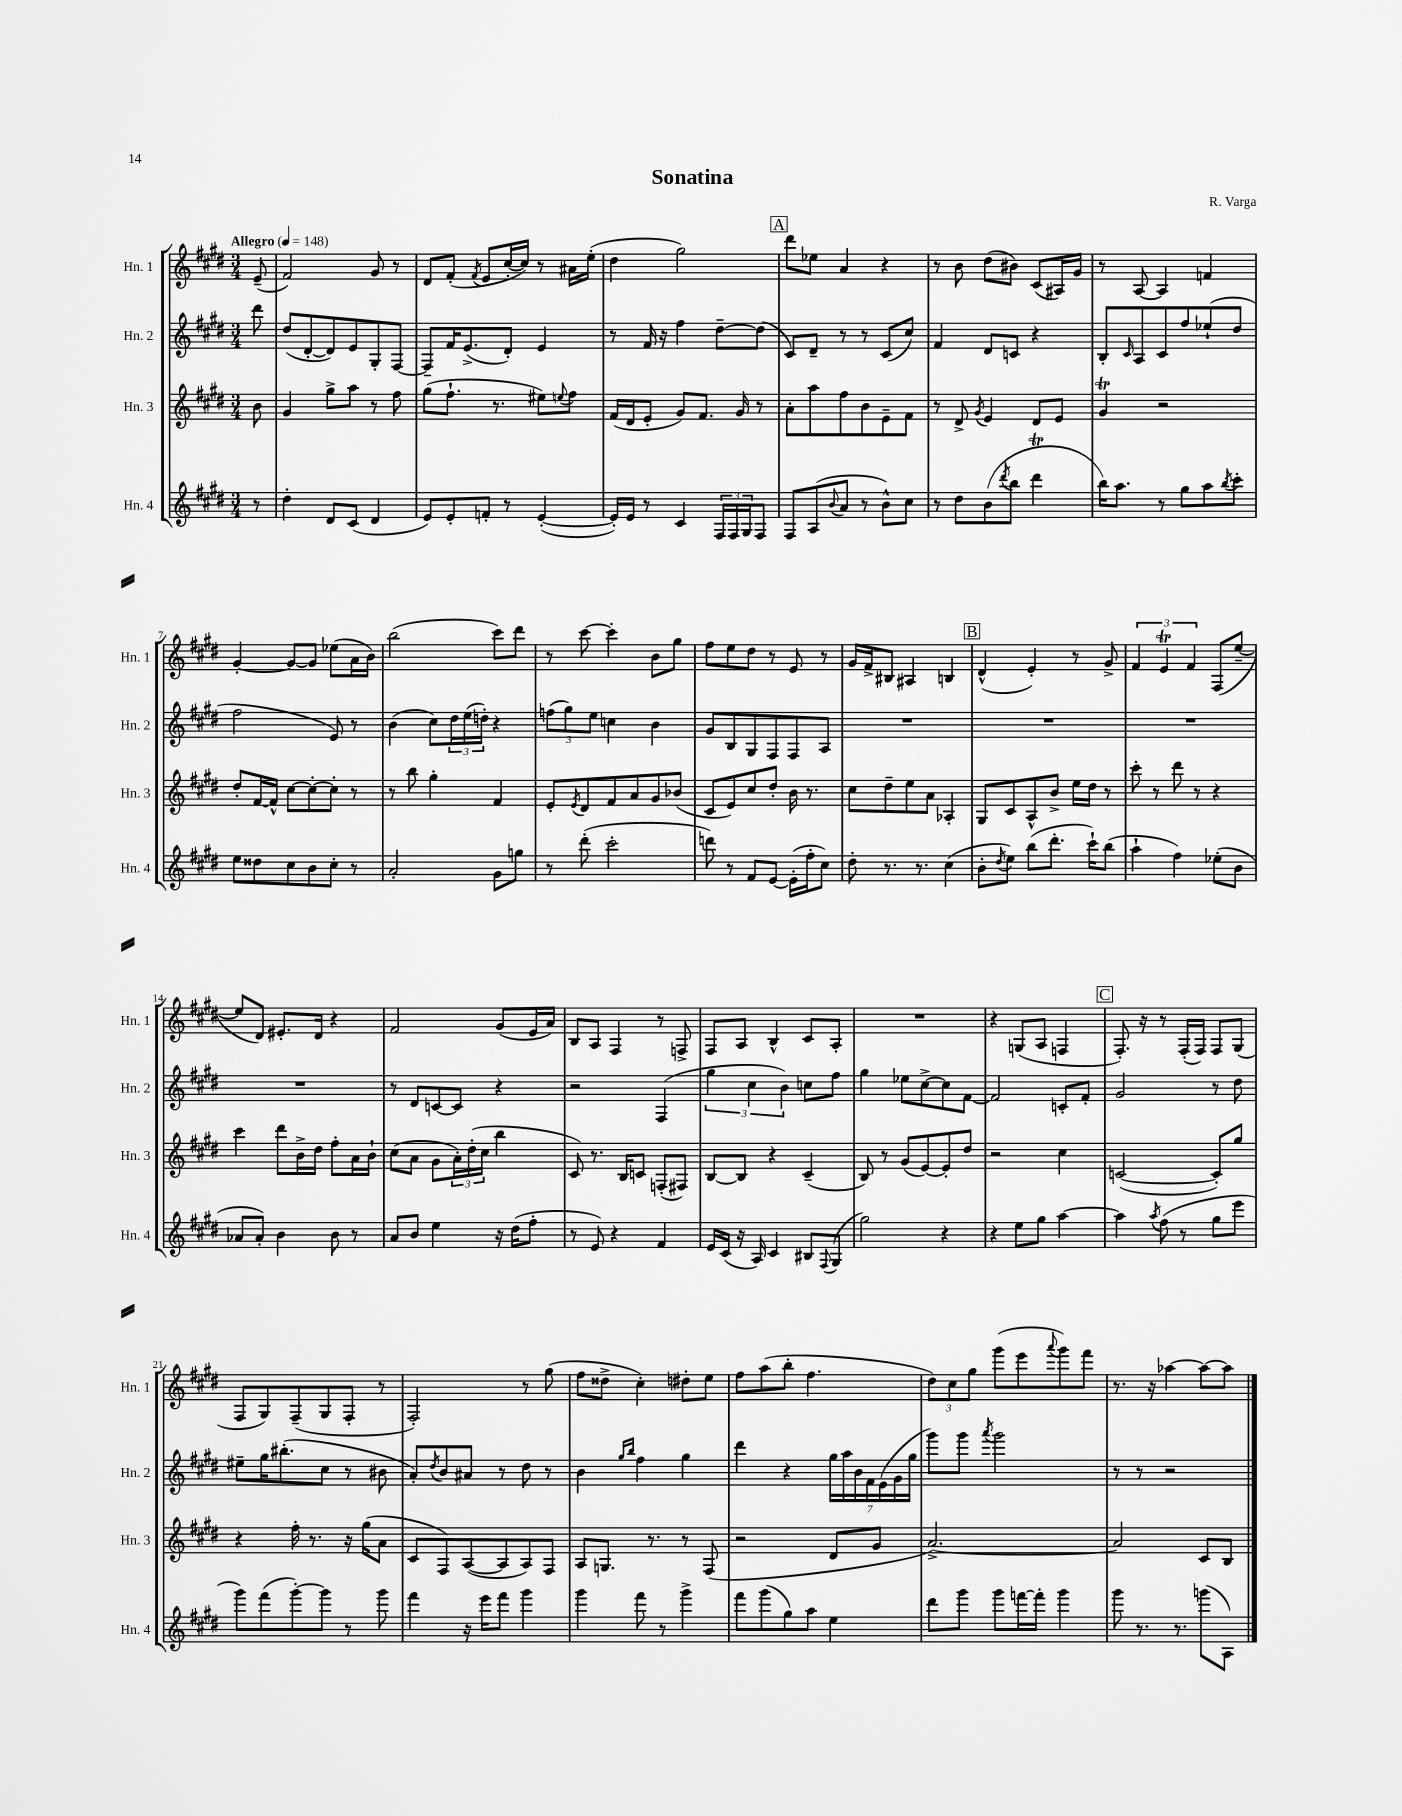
\header { title = "Sonatina" composer = "R. Varga" }
<<
\new StaffGroup <<
\new Staff = "s0" \with { instrumentName = "Hn. 1" shortInstrumentName = "Hn. 1" } {
    \clef treble \key e \major \numericTimeSignature \time 3/4 \partial 8 \tempo "Allegro" 4 = 148
    e'8--( |
    fis'2) gis'8 r8 |
    dis'8 fis'8-.( \acciaccatura { fis'8 } e'8 cis''16~-. cis''16) r8 ais'16 e''16-.( |
    dis''4 gis''2) |
    \mark \markup { \box "A" } dis'''8 ees''8 a'4 r4 |
    r8 b'8 dis''8( bis'8) cis'8( ais16) gis'16 |
    r8 a8~ a4 f'4 |
    gis'4~-. gis'8~ gis'8 ees''8( a'16 b'16) |
    b''2( cis'''8) dis'''8 |
    r8 cis'''8~ cis'''4-. b'8 gis''8 |
    fis''8 e''8 dis''8 r8 e'8 r8 |
    gis'16 fis'16-> bis8 ais4 b4 |
    \mark \markup { \box "B" } dis'4-^( e'4-.) r8 gis'8-> |
    \tuplet 3/2 { fis'4 e'4\trill fis'4 } fis8( e''8~-- |
    e''8 dis'8) eis'8.-. dis'16 r4 |
    fis'2 gis'8( e'16 a'16) |
    b8 a8 fis4 r8 f8-> |
    fis8 a8 b4-^ cis'8 a8-. |
    R2. |
    r4 g8( a8 f4 |
    \mark \markup { \box "C" } fis8.-.) r16 r8 fis16-.( fis16) fis8 gis8( |
    fis8 gis8) fis8--( gis8 fis8-. r8 |
    fis2-.) r8 gis''8( |
    fis''8 disis''8-> cis''4-.) dis''8-. e''8 |
    fis''8 a''8( b''8-. fis''4. |
    \tuplet 3/2 { dis''8) cis''8 gis''8 } gis'''8( e'''8 \appoggiatura { a'''8 } gis'''8) fis'''8 |
    r8. r16 aes''4~ aes''8~ aes''8 \bar "|." |
}
\new Staff = "s1" \with { instrumentName = "Hn. 2" shortInstrumentName = "Hn. 2" } {
    \clef treble \key e \major \numericTimeSignature \time 3/4 \partial 8
    dis'''8 |
    dis''8( dis'8~-. dis'8) e'8 gis8-. fis8~ |
    fis8-- fis'16 e'8.->( dis'8-.) e'4 |
    r8 fis'16 r16 fis''4 dis''8~-- dis''8( |
    \mark \markup { \box "A" } cis'8) dis'8-- r8 r8 cis'8( cis''8) |
    fis'4 dis'8 c'8 r4 |
    b8-. \grace { cis'16 } a8 cis'8 fis''8 ees''8-!( dis''8 |
    fis''2 e'8) r8 |
    b'4( cis''8) \tuplet 3/2 { dis''16 e''16( d''16-.) } r4 |
    \tuplet 3/2 { f''8( gis''8) e''8 } c''4 b'4 |
    gis'8 b8 gis8 fis8 fis8 a8 |
    R2. |
    \mark \markup { \box "B" } R2. |
    R2. |
    R2. |
    r8 dis'8 c'8~ c'8 r4 |
    r2 fis4( |
    \tuplet 3/2 { gis''4 cis''4 b'4) } c''8 fis''8 |
    gis''4 ees''8 cis''8~-> cis''8 fis'8~ |
    fis'2 c'8-. fis'8-. |
    \mark \markup { \box "C" } gis'2 r8 dis''8 |
    eis''8-- gis''16 bis''8.-.( cis''8 r8 bis'8 |
    a'8-.) \acciaccatura { dis''8 } b'8 ais'8 r8 dis''8 r8 |
    b'4 \grace { gis''16 b''16 } fis''4 gis''4 |
    dis'''4 r4 \tuplet 7/4 { gis''16 a''16 b'16 fis'16 e'16( gis'16 gis''16 } |
    gis'''8) gis'''8 \acciaccatura { a'''8 } gis'''2 |
    r8 r8 r2 \bar "|." |
}
\new Staff = "s2" \with { instrumentName = "Hn. 3" shortInstrumentName = "Hn. 3" } {
    \clef treble \key e \major \numericTimeSignature \time 3/4 \partial 8
    b'8 |
    gis'4 gis''8-> a''8 r8 fis''8 |
    gis''8( fis''8.-! r8. eis''8) \appoggiatura { e''8 } fis''8 |
    fis'16( dis'16 e'8-. gis'8) fis'8. gis'16 r8 |
    \mark \markup { \box "A" } a'8-. a''8 fis''8 b'8 e'8-- fis'8 |
    r8 dis'8-> \acciaccatura { gis'8 } e'4 dis'8 e'8 |
    gis'4\trill r2 |
    dis''8-. fis'16~ fis'16-^ cis''8~ cis''8~-. cis''8-. r8 |
    r8 b''8 gis''4-. fis'4 |
    e'8-. \acciaccatura { e'8 } dis'8 fis'8 a'8 gis'8 bes'8( |
    cis'8 e'8) cis''8 dis''8-. b'16 r8. |
    cis''8 dis''8-- e''8 a'8 aes4-. |
    \mark \markup { \box "B" } gis8 cis'8 a8-^ b'8-> e''16 dis''16 r8 |
    cis'''8-. r8 dis'''8 r8 r4 |
    cis'''4 dis'''8 b'16-> dis''16 fis''8-. a'16 b'16-! |
    cis''8( a'8 gis'8 \tuplet 3/2 { a'16-.) dis''16-.( cis''16 } b''4 |
    cis'8) r8. b16 c'8 f8-.( fis8) |
    b8~ b8 r4 cis'4--( |
    b8) r8 gis'8( e'8~) e'8-. dis''8 |
    r2 cis''4 |
    \mark \markup { \box "C" } c'2~( c'8-.) gis''8 |
    r4 fis''16-. r8. r16 gis''16( a'8 |
    cis'8 fis8) a8~( a8 a8) fis8 |
    a8 g8. r8. r8 fis8( |
    r2 dis'8 gis'8 |
    a'2.~->) |
    a'2 cis'8 b8 \bar "|." |
}
\new Staff = "s3" \with { instrumentName = "Hn. 4" shortInstrumentName = "Hn. 4" } {
    \clef treble \key e \major \numericTimeSignature \time 3/4 \partial 8
    r8 |
    dis''4-. dis'8 cis'8( dis'4 |
    e'8) e'8-. f'8-. r8 e'4~-.( |
    e'16-.) e'16 r8 cis'4 \tuplet 3/2 { fis16 fis16 gis16 } fis8 |
    \mark \markup { \box "A" } fis8 a8( \appoggiatura { b'8 } a'8 r8 b'8-^) cis''8 |
    r8 dis''8 b'8( \acciaccatura { dis'''8 } b''8 dis'''4\trill |
    b''16) a''8. r8 gis''8 a''8 \acciaccatura { b''8 } cis'''8-. |
    e''8 disis''8 cis''8 b'8 cis''8-. r8 |
    a'2-. gis'8 g''8 |
    r8 dis'''8-.( cis'''2-. |
    d'''8) r8 fis'8 e'8~ e'16-.( fis''16-. cis''8) |
    dis''8-. r8. r8. cis''4( |
    \mark \markup { \box "B" } b'8-. \acciaccatura { dis''8 } e''8) b''8( dis'''8.-. cis'''16-!) b''8( |
    a''4-! fis''4) ees''8-.( b'8 |
    aes'8 aes'8-.) b'4 b'8 r8 |
    a'8 b'8 e''4 r16 dis''16( fis''8-. |
    r8 e'8) r4 fis'4 |
    e'16 cis'16( r16 a16) cis'4 bis8 \appoggiatura { fis8 } gis8( |
    gis''2) r4 |
    r4 e''8 gis''8 a''4~ |
    \mark \markup { \box "C" } a''4 \acciaccatura { a''8 } fis''8( r8 gis''8 e'''8 |
    gis'''8) fis'''8( gis'''8~-.) gis'''8 r8 gis'''8 |
    fis'''4 r16 e'''16 fis'''8 gis'''4 |
    gis'''4 fis'''8 r8 gis'''4-> |
    fis'''8 gis'''8( gis''8) a''8 e''4 |
    dis'''8 gis'''8 gis'''8 f'''16~ f'''16-. gis'''4 |
    gis'''8 r8. r8. g'''8( a8) \bar "|." |
}
>>
>>
